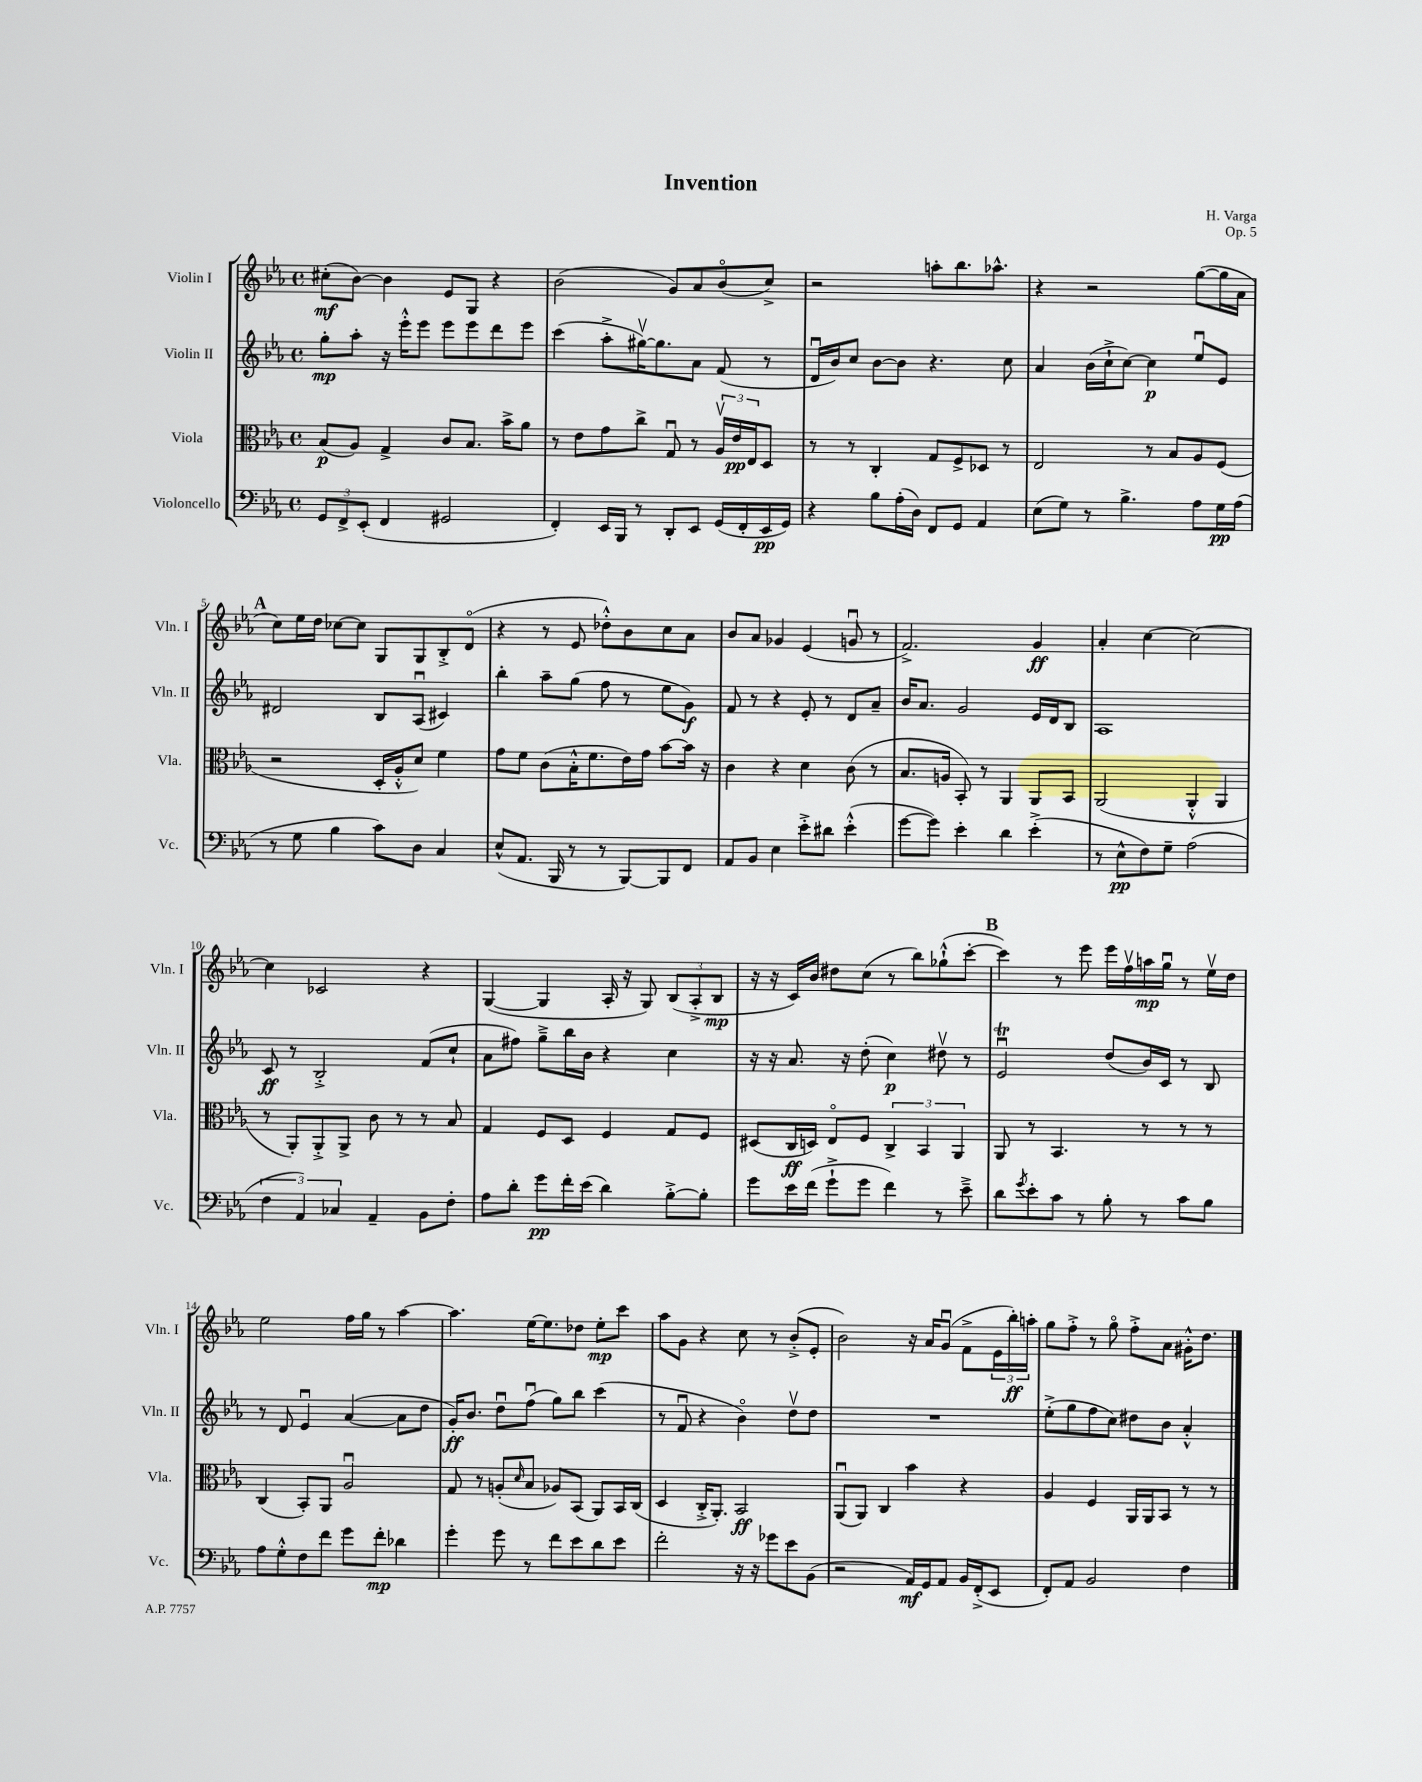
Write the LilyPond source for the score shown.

\header { title = "Invention" composer = "H. Varga" opus = "Op. 5" }
<<
\new StaffGroup <<
\new Staff = "s0" \with { instrumentName = "Violin I" shortInstrumentName = "Vln. I" } {
    \clef treble \key ees \major \defaultTimeSignature \time 4/4
    cis''8-.\mf( bes'8~) bes'4 ees'8 g8 r4 |
    bes'2( g'8) aes'8 bes'8\flageolet( c''8->) |
    r2 a''8-. bes''8. aes''8.-^ |
    r4 r2 g''8~( g''16 aes'16 |
    \mark \markup { \bold "A" } c''8) ees''16 d''16 ces''8~ ces''8 g8 g8 bes8-.-> d'8\flageolet( |
    r4 r8 ees'8 des''8-.-^) bes'8 c''8 aes'8 |
    bes'8 aes'8 ges'4 ees'4( g'8\downbow r8 |
    f'2.->) g'4\ff |
    aes'4-. c''4~ c''2~ |
    c''4 ces'2 r4 |
    g4~( g4 aes16-. r16 g8) \tuplet 3/2 { bes8( aes8-.-> bes8\mp } |
    r16 r16 c'16) bes'16 dis''8 c''8( r8 bes''8) ges''8-!-^( c'''8~-. |
    \mark \markup { \bold "B" } c'''4) r8 ees'''8 ees'''16 f''16\upbow a''16\mp g''16\downbow r8 ees''16\upbow d''16 |
    ees''2 f''16 g''16 r8 aes''4~ |
    aes''4. ees''16~ ees''8. des''8 ees''8-.\mp c'''8 |
    aes''8 g'8 r4 c''8 r8 bes'8-.->( ees'8-. |
    bes'2) r16 aes'16 g'8\downbow( f'8-> \tuplet 3/2 { ees'16 bes''16-.\ff) a''16-. } |
    g''8 f''8-.-> r8 g''8\flageolet f''8-.-> aes'8 gis'16-.-^ d''8. \bar "|." |
}
\new Staff = "s1" \with { instrumentName = "Violin II" shortInstrumentName = "Vln. II" } {
    \clef treble \key ees \major \defaultTimeSignature \time 4/4
    g''8-.\mp aes''8-. r16 ees'''16-.-^ ees'''8 ees'''8 ees'''8 d'''8 ees'''8 |
    c'''4( aes''8-.-> gis''16~\upbow) gis''8. aes'8 f'8( r8 |
    d'16\downbow bes'16) c''8 bes'8~ bes'8 r4. c''8 |
    aes'4 bes'16( c''16-!-> c''8~) c''4\p ees''8\downbow ees'8 |
    \mark \markup { \bold "A" } dis'2 bes8 aes8\downbow( cis'4) |
    bes''4-. aes''8-- g''8( f''8 r8 ees''8 g'8\f) |
    f'8 r8 r4 ees'8-. r8 d'8 aes'8-- |
    bes'16 aes'8. g'2 ees'16 d'16 bes8 |
    aes1 |
    c'8\ff r8 bes2-.-> f'8( c''8-! |
    aes'8 fis''8) g''8---> bes''16 bes'16 r4 c''4 |
    r16 r16 aes'8. r16 d''8-.( c''4\p) dis''8\upbow r8 |
    \mark \markup { \bold "B" } ees'2\downbow\trill d''8( bes'16) c'16 r8 bes8 |
    r8 d'8 ees'4\downbow aes'4~( aes'8 d''8 |
    g'16-.\ff) bes'8. d''8\downbow f''8\downbow( g''8) bes''8 c'''4( |
    r8 f'8\downbow r4 bes'4\flageolet) d''8\upbow d''8 |
    R1 |
    ees''8-.->( g''8 f''8 c''8) dis''8 bes'8 aes'4-.-^ \bar "|." |
}
\new Staff = "s2" \with { instrumentName = "Viola" shortInstrumentName = "Vla." } {
    \clef alto \key ees \major \defaultTimeSignature \time 4/4
    bes8\p( aes8) g4-> c'8 bes8. bes'16-> aes'8 |
    r8 ees'8 g'8 c''8-> g8\downbow r8 \tuplet 3/2 { aes16\upbow ees'16\pp ees16 } d8 |
    r8 r8 c4-. g8 f8-> des8 r8 |
    ees2 r8 bes8 aes8 f8( |
    \mark \markup { \bold "A" } r2 d16-. aes16-.-^ d'8) f'4 |
    g'8 f'8 c'8( bes16-.-^ f'8. ees'16) g'16 bes'8~ bes'16 r16 |
    c'4 r4 d'4 c'8( r8 |
    bes8. a16 bes,8-.) r8 aes,4 aes,8 bes,8 |
    aes,2( aes,4-.-^ aes,4 |
    r8 aes,8-.) aes,8-.-> aes,8-> c'8 r8 r8 bes8 |
    g4 f8 d8 f4 g8 f8 |
    dis8( c16\ff d16) ees8\flageolet f8 \tuplet 3/2 { c4-> bes,4 aes,4 } |
    \mark \markup { \bold "B" } aes,8 r8 bes,4. r8 r8 r8 |
    c4( bes,8-.) aes,8 aes2\downbow |
    g8 r8 a8-.( \grace { d'16 } bes8 aes8) bes,8( aes,8) bes,16 c16( |
    d4 c16-.-> aes,8.-.) bes,2\ff |
    aes,8\downbow( aes,8) c4 bes'4 r4 |
    aes4 f4 aes,16 aes,16 bes,8 r8 r8 \bar "|." |
}
\new Staff = "s3" \with { instrumentName = "Violoncello" shortInstrumentName = "Vc." } {
    \clef bass \key ees \major \defaultTimeSignature \time 4/4
    \tuplet 3/2 { g,8 f,8-> ees,8-.( } f,4 gis,2 |
    f,4-.) ees,16 bes,,16 r8 d,8-. ees,8 g,16( f,16-. ees,16\pp g,16) |
    r4 bes8 aes16-.( d16) f,8 g,8 aes,4 |
    ees8( g8) r8 bes4.-> aes8 g16\pp aes16( |
    \mark \markup { \bold "A" } r8 g8 bes4 c'8) d8 c4 |
    ees8-^( aes,8. bes,,16 r8 r8 bes,,8~) bes,,8 f,8 |
    aes,8 bes,8 ees4 ees'8-.-> dis'8 ees'4-.-^( |
    g'8~ g'8) ees'4-. d'4 ees'4-.->( |
    r8 ees8-^\pp f8) g8-- aes2( |
    \tuplet 3/2 { f4 aes,4) ces4 } aes,4-- bes,8 f8-. |
    aes8 d'8-. g'8\pp f'16-. ees'16( d'4) bes8~-.-> bes8-. |
    g'8 ees'16 f'16( g'8-!-> g'8 f'4) r8 ees'8---> |
    \mark \markup { \bold "B" } d'8 \acciaccatura { g'8 } ees'8-. c'8 r8 bes8-. r8 c'8 bes8 |
    aes8 g8-.-^ f8 f'8 g'8 f'8-.\mp des'4 |
    g'4-. g'8 r8 f'8 ees'8 d'8 ees'8 |
    f'2-. r16 r16 ges'8 ees'8 bes,8( |
    r2 aes,16\mf) g,16 aes,8 bes,16 f,16-.->( ees,8 |
    f,8-.) aes,8 bes,2 f4 \bar "|." |
}
>>
>>
